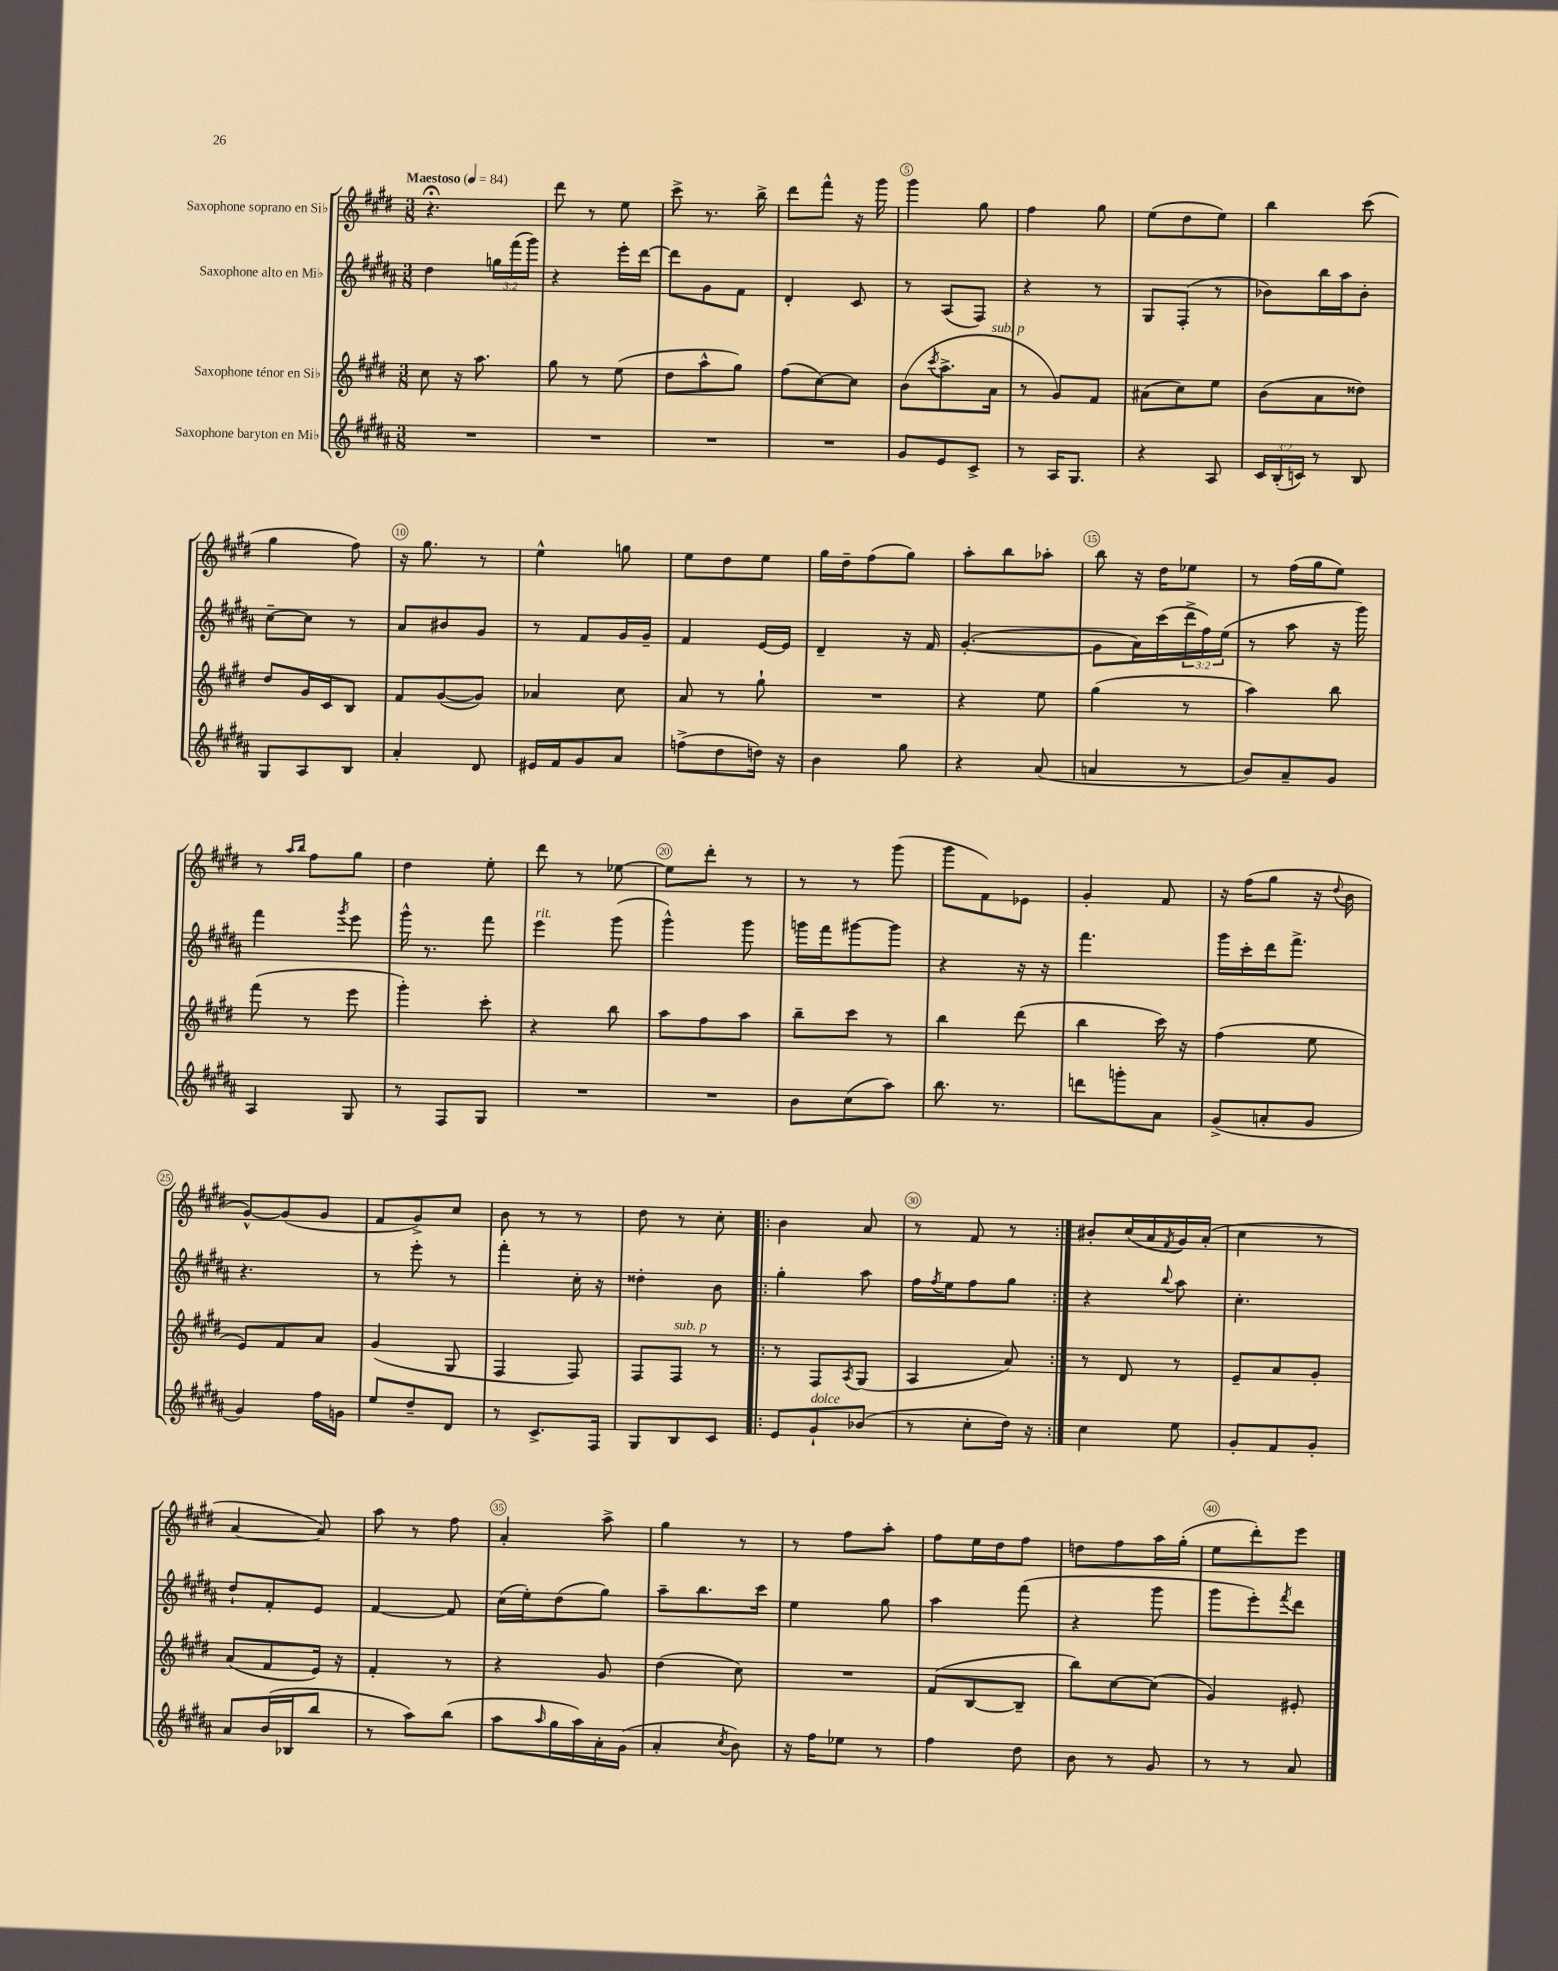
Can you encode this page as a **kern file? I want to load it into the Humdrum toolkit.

**kern	**kern	**kern	**kern
*staff4	*staff3	*staff2	*staff1
*clefG2	*clefG2	*clefG2	*clefG2
*k[f#c#g#d#a#]	*k[f#c#g#d#]	*k[f#c#g#d#a#]	*k[f#c#g#d#]
*M3/8	*M3/8	*M3/8	*M3/8
*MM84	*MM84	*MM84	*MM84
4.r	8cc#\	4dd#\	4.r;
.	16r	.	.
.	8.aa\	.	.
.	.	24gg\LL	.
.	.	(24fff#\	.
.	.	24ggg#\JJ)	.
=	=	=	=
4.r	8gg#\	4r	8ddd#\
.	8r	.	8r
.	(8ee\	16eee'\LL	8ee\
.	.	[16ddd#\JJ	.
=	=	=	=
4.r	8dd#\L	8ddd#\]L	8ccc#^\
.	8aa^^\	8g#\	8.r
.	8gg#\J)	8f#\J	.
.	.	.	16bb^\
=	=	=	=
4.r	(8ff#\L	4d#'/	8ddd#\L
.	[8cc#\)	.	8fff#^^\J
.	8cc#\]J	8c#/	16r
.	.	.	16ggg#\
=	=	=	=
8g#/L	(8b\L	8r	4ggg#\
.	8qccc#/	.	.
8e/	8.aa^\	(8A#/L	.
8c#^/J	.	8F#/J)	8gg#\
.	16a\Jk	.	.
=	=	=	=
8r	8r	4r	4ff#\
16A#/LK	8g#/L)	.	.
8.G#/J	.	.	.
.	8f#/J	8r	8gg#\
=	=	=	=
4r	(8a#\L	8G#/L	(8ee\L
.	8cc#\)	(8F#'/J	8dd#\
8A#/	8ee\J	8r	8ee\J)
=	=	=	=
24c#/LL	(8b\L	8b-\L)	4bb\
(24B'/	.	.	.
24c/JJ)	.	.	.
8r	8a\	16bb\L	.
.	.	16aa#\J	.
8B/	8dd##\J)	8b-'\J	(8ccc#\
=	=	=	=
8G#/L	8dd#/L	[8cc#~\L	4gg#\
8A#/	16g#/L	8cc#\]J	.
.	16c#/J	.	.
8B/J	8B/J	8r	8ff#\)
=	=	=	=
4a#'/	8f#/L	8a#/L	16r
.	.	.	8.gg#\
.	([8g#/	8b#/	.
8d#/	8g#/]J)	8g#/J	8r
=	=	=	=
16e#/LL	4a-/	8r	4ee^^\
16f#/J	.	.	.
8g#/	.	8f#/L	.
8a#/J	8cc#\	16g#/L	8gg\
.	.	16g#~/JJ	.
=	=	=	=
(8ff^\L	8a/	4f#/	8ee\L
8dd#\	8r	.	8dd#\
16dd\Jk)	8gg#`\	[16e/LL	8ee\J
16r	.	16e/]JJ	.
=	=	=	=
4b\	4.r	4d#~/	16gg#\LL
.	.	.	16dd#~\J
.	.	.	(8ff#\
8gg#\	.	16r	8gg#\J)
.	.	16f#/	.
=	=	=	=
4r	4r	([4.g#'/	8aa'\L
.	.	.	8bb\
(8a#/	8ee\	.	8aa-'\J
=	=	=	=
4a/	(4gg#\	8g#\]L	8bb\
.	.	16a#\L)	16r
.	.	(16ccc#\	16dd#\LK
8r	8r	24ddd#^\	8ee-\J
.	.	24ff#\)	.
.	.	(24ee\JJ	.
=	=	=	=
8b/L)	4aa\)	8r	8r
8a#~/	.	8aa#\	(16ff#\LL
.	.	.	16gg#\J
8g#/J	8bb\	16r	8ee\J)
.	.	16ggg#\)	.
=	=	=	=
4A#/	(8fff#\	4fff#\	8r
.	.	.	16qqaa/LL
.	.	.	16qqbb/JJ
.	8r	.	8ff#\L
.	.	8qggg#/	.
8G#/	8eee\	8eee\	8gg#\J
=	=	=	=
8r	4ggg#'\)	16ggg#^^\	4dd#\
.	.	8.r	.
8F#/L	.	.	.
8G#/J	8ccc#'\	8fff#\	8ee'\
=	=	=	=
4.r	4r	4eee\	8ddd#\
.	.	.	8r
.	8bb\	(8ggg#\	[8ee-\
=	=	=	=
4.r	8aa\L	4ggg#^^\)	8ee-\]L
.	8ff#\	.	8ddd#'\J
.	8aa\J	8ggg#\	8r
=	=	=	=
8b\L	8bb~\L	16ggg\LL	8r
.	.	16fff#\J	.
(8cc#\	8ccc#\J	[8ggg#\	8r
8aa#\J)	8r	8ggg#\]J	(8ggg#\
=	=	=	=
8.bb\	4bb\	4r	8ggg#\L
.	.	.	8f#\)
8.r	.	.	.
.	(8ddd#\	16r	8e-\J
.	.	16r	.
=	=	=	=
8ddd\L	4bb\	4.fff#\	4g#'/
8ggg'\	.	.	.
8a#\J	16ccc#\)	.	8f#/
.	16r	.	.
=	=	=	=
(8g#^/L	(4ff#\	16ggg#\LL	16r
.	.	16ccc#'\	(16ff#\LK
8a'/	.	16ddd#\J	8gg#\J
.	.	8.fff#^\J	.
8g#/J	8ee\	.	16r
.	.	.	8qqdd#/
.	.	.	16b\
=	=	=	=
4g#/)	8e/L)	4.r	[8g#^^/L)
.	8f#/	.	(8g#/]
16ff#\LL	8a/J	.	8g#/J
16g\JJ	.	.	.
=	=	=	=
8ee/L	(4g#/	8r	8f#/L
8dd#~/	.	8eee'\	8g#^/)
8d#/J	8G#/	8r	8cc#/J
=	=	=	=
8r	4F#/	4fff#'\	8b\
8.c#^/L	.	.	8r
.	8F#/)	16cc#'\	8r
16F#/Jk	.	16r	.
=	=	=	=
8G#/L	8F#/L	4dd##'\	8dd#\
8B/	8F#/J	.	8r
8c#/J	8r	8b\	8cc#'\
=!|:	=!|:	=!|:	=!|:
8e/L	8r	4gg#'\	4b\
8g#`/	8F#/L	.	.
.	8qA/	.	.
(8b-/J	(8G#/J	8aa#\	8a/
=	=	=	=
8r	4A/	16ff#\LL	8r
.	.	8qff#/	.
.	.	16ee\J	.
8cc#'\L	.	8ff#\	8f#/
16dd#\Jk)	8a/)	8gg#\J	8r
16r	.	.	.
=:|!	=:|!	=:|!	=:|!
4cc#\	8r	4r	8b#'/L
.	8d#/	.	(16cc#/L
.	.	.	16a/
.	.	8qqbb/	8qf#/
8ee\	8r	8aa#\	16g#/)
.	.	.	(16a'/JJ
=	=	=	=
8g#'/L	8e~/L	4.cc#'\	4cc#\
8f#/	8a/	.	.
8g#'/J	8g#'/J	.	8r
=	=	=	=
8a#/L	(8a/L	8dd#`/L	[4a/
(16b/L	8f#/	8f#'/	.
16B-/J	.	.	.
8bb/J	16e/Jk)	8e/J	8a/])
.	16r	.	.
=	=	=	=
8r	4f#'/	[4f#/	8aa\
8aa#\L)	.	.	8r
(8bb\J	8r	8f#/]	8ff#\
=	=	=	=
8aa#\L	4r	(16cc#\LL	4a'/
.	.	16ee'\J)	.
16qqaa#/	.	.	.
16gg#\L	.	(8dd#\	.
16aa#\)	.	.	.
16a#'\	8g#/	8gg#\J)	8aa^\
(16g#\JJ	.	.	.
=	=	=	=
4a#'/	(4dd#\	8aa#~\L	4gg#\
.	.	8.bb\	.
8qcc#/	.	.	.
8b\)	8cc#\)	.	8r
.	.	16ccc#\Jk	.
=	=	=	=
16r	4.r	4ee\	8r
16ff#\LK	.	.	.
8ee-\J	.	.	8ff#\L
8r	.	8gg#\	8aa'\J
=	=	=	=
4ff#\	(8f#/L	4aa#\	8ff#\L
.	[8B/	.	16ee\L
.	.	.	16dd#\J
8dd#\	8B~/]J	(8fff#\	8ff#\J
=	=	=	=
8b\	8bb\L)	4r	8dd\L
8r	[8cc#\	.	8ff#\
8g#/	(8cc#\]J	8ggg#\	16aa\L
.	.	.	(16gg#'\JJ
=	=	=	=
8r	4g#/)	8ggg#\L	8ee\L
8r	.	8eee'\)	8ddd#'\)
.	.	8qfff#/	.
8a#/	8e#'/	8ddd#\J	8eee\J
==	==	==	==
*-	*-	*-	*-
